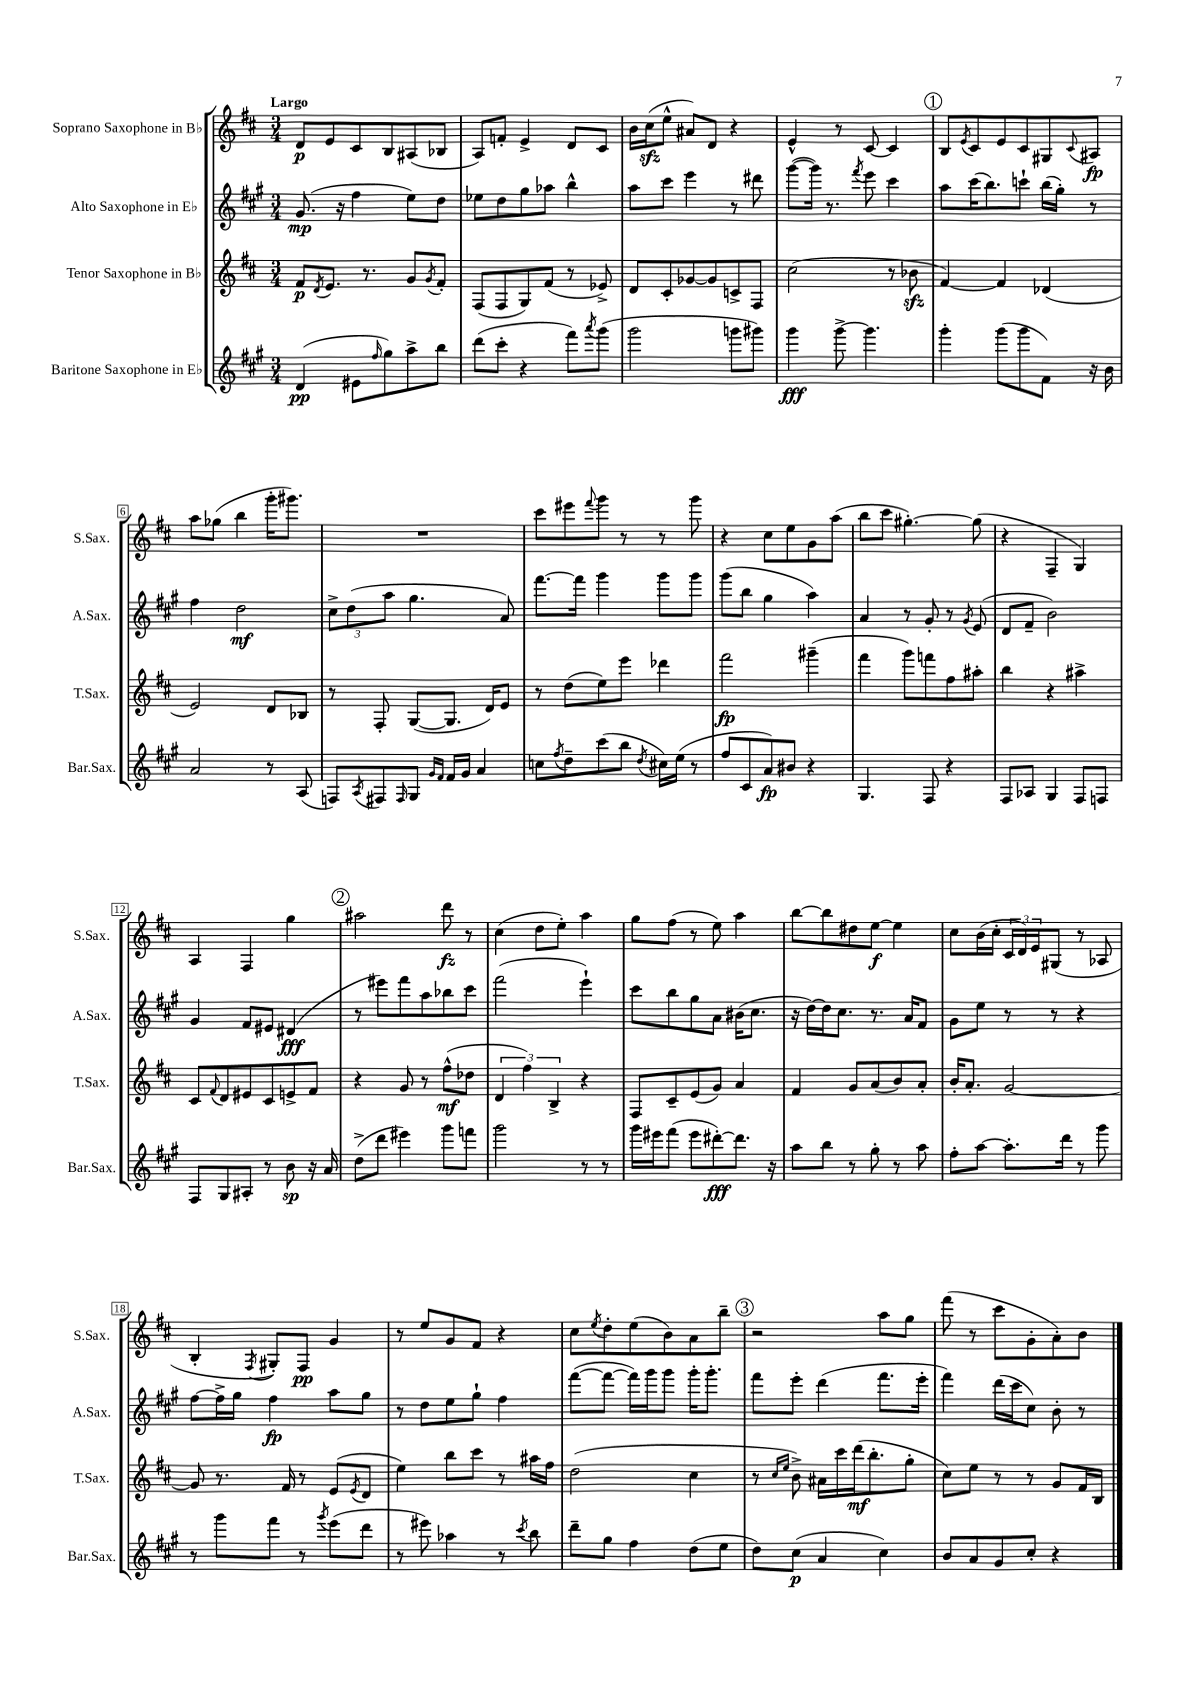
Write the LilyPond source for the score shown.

<<
\new StaffGroup <<
\new Staff = "s0" \with { instrumentName = "Soprano Saxophone in Bb" shortInstrumentName = "S.Sax." } {
    \clef treble \key d \major \numericTimeSignature \time 3/4 \tempo "Largo"
    d'8\p e'8 cis'8 b8 ais8( bes8 |
    a8) f'8-. e'4-> d'8 cis'8 |
    b'16 cis''16\sfz( e''8-^ ais'8) d'8 r4 |
    e'4-^ r8 cis'8~ cis'4 |
    \mark \markup { \circle "1" } b8 \acciaccatura { e'8 } cis'8 e'8 cis'8 gis8 \appoggiatura { cis'8 } ais8\fp |
    a''8 ges''8( b''4 g'''16-. gis'''8.) |
    R2. |
    cis'''8 eis'''8 \appoggiatura { fis'''8 } g'''8 r8 r8 g'''8 |
    r4 cis''8 e''8 g'8 a''8( |
    b''8 cis'''8 gis''4.~-.) gis''8( |
    r4 fis4-- g4) |
    a4 fis4 g''4 |
    \mark \markup { \circle "2" } ais''2 d'''8\fz r8 |
    cis''4( d''8 e''8-.) a''4 |
    g''8 fis''8( r8 e''8) a''4 |
    b''8~ b''8 dis''8 e''8~\f e''4 |
    cis''8 b'16( cis''16-. \tuplet 3/2 { cis'16 d'16) e'16 } gis8( r8 aes8 |
    b4-. \acciaccatura { fis8 } gis8-.) fis8\pp g'4 |
    r8 e''8 g'8 fis'8 r4 |
    cis''8 \acciaccatura { e''8 } d''8-. e''8( b'8) a'8 b''8-- |
    \mark \markup { \circle "3" } r2 a''8 g''8 |
    fis'''8( r8 cis'''8 g'8-. a'8-.) b'8 \bar "|." |
}
\new Staff = "s1" \with { instrumentName = "Alto Saxophone in Eb" shortInstrumentName = "A.Sax." } {
    \clef treble \key a \major \numericTimeSignature \time 3/4
    gis'8.\mp( r16 fis''4 e''8) d''8 |
    ees''8 d''8 gis''8 aes''8 b''4-^ |
    a''8 cis'''8 e'''4 r8 dis'''8 |
    gis'''8~( gis'''16) r8. \acciaccatura { fis'''8 } e'''8 cis'''4 |
    \mark \markup { \circle "1" } a''8 cis'''16( b''8.) c'''8-! b''16( gis''16-.) r8 |
    fis''4 d''2\mf |
    \tuplet 3/2 { cis''8-> d''8( a''8 } gis''4. a'8) |
    fis'''8.~ fis'''16 gis'''4 gis'''8 gis'''8 |
    gis'''8( b''8 gis''4 a''4) |
    a'4 r8 gis'8-. r8 \acciaccatura { gis'8 } e'8( |
    d'8 fis'8-- b'2) |
    gis'4 fis'8 eis'8 dis'4\fff( |
    \mark \markup { \circle "2" } r8 eis'''8) fis'''8 a''8 bes''8 cis'''8 |
    fis'''2( e'''4-!) |
    cis'''8 b''8 gis''8 a'8 bis'16( cis''8. |
    r16 d''16~) d''16 cis''8. r8. a'16 fis'8 |
    gis'8 e''8 r8 r8 r4 |
    fis''8~ fis''16-> gis''16 fis''4\fp a''8 gis''8 |
    r8 d''8 e''8 gis''8-! fis''4 |
    fis'''8~( fis'''8~ fis'''16) gis'''16 gis'''8 gis'''16-. gis'''8.-. |
    \mark \markup { \circle "3" } fis'''8 e'''8-. d'''4( fis'''8. e'''16-. |
    fis'''4) d'''16( cis'''16 cis''8) b'8-. r8 \bar "|." |
}
\new Staff = "s2" \with { instrumentName = "Tenor Saxophone in Bb" shortInstrumentName = "T.Sax." } {
    \clef treble \key d \major \numericTimeSignature \time 3/4
    fis'8\p \acciaccatura { d'8 } e'8. r8. g'8 \acciaccatura { g'8 } fis'8-. |
    fis8( fis8 g8) fis'8( r8 ees'8->) |
    d'8 cis'8-. ges'8~ ges'8 c'8-> fis8 |
    cis''2( r8 bes'8\sfz |
    \mark \markup { \circle "1" } fis'4~) fis'4 des'4( |
    e'2) d'8 bes8 |
    r8 fis8-. g8~( g8. d'16) e'8 |
    r8 d''8( e''8) e'''8 des'''4 |
    fis'''2\fp gis'''4--( |
    fis'''4 g'''8) f'''8 fis''8 ais''8-. |
    b''4 r4 ais''4-> |
    cis'8 \appoggiatura { fis'8 } d'8 eis'8 cis'8 e'8-> fis'8 |
    \mark \markup { \circle "2" } r4 g'8 r8 fis''8-^\mf( des''8 |
    \tuplet 3/2 { d'4 fis''4) b4-> } r4 |
    fis8 cis'8-- e'8( g'8) a'4 |
    fis'4 g'8 a'8( b'8) a'8-. |
    b'16-. a'8.-. g'2~ |
    g'8 r8. fis'16 r8 e'8( \acciaccatura { e'8 } d'8 |
    e''4) b''8 cis'''8 r8 ais''16 fis''16 |
    d''2( cis''4 |
    \mark \markup { \circle "3" } r8 \grace { cis''16 e''16 } b'8->) ais'16 cis'''16 d'''16\mf( b''8.-. g''8-. |
    cis''8) e''8 r8 r8 g'8 fis'16 b16 \bar "|." |
}
\new Staff = "s3" \with { instrumentName = "Baritone Saxophone in Eb" shortInstrumentName = "Bar.Sax." } {
    \clef treble \key a \major \numericTimeSignature \time 3/4
    d'4\pp( eis'8 \grace { fis''16 } gis''8) a''8-> b''8 |
    d'''8( cis'''8-. r4 fis'''8) \acciaccatura { a'''8 } gis'''8( |
    gis'''2 g'''8 gis'''8) |
    gis'''4\fff gis'''8~-> gis'''4. |
    \mark \markup { \circle "1" } gis'''4-. gis'''8( gis'''8 fis'8) r16 b'16 |
    a'2 r8 a8( |
    f8) \acciaccatura { a8 } fis8 \grace { fis16 } gis8 \grace { gis'16 fis'16 } fis'16 gis'16 a'4 |
    c''8 \acciaccatura { fis''8 } d''8-- cis'''8( b''8 \acciaccatura { d''8 } cis''16) e''16( r8 |
    fis''8 cis'8 a'8\fp) bis'8 r4 |
    gis4. fis8 r4 |
    fis8 aes8 gis4 fis8 f8 |
    fis8 gis8 ais8-. r8 b'8\sp r16 a'16 |
    \mark \markup { \circle "2" } d''8->( d'''8 eis'''4) gis'''8 f'''8 |
    gis'''2 r8 r8 |
    gis'''16 eis'''16 fis'''8( eis'''8 dis'''8~-.\fff) dis'''8. r16 |
    a''8 b''8 r8 gis''8-. r8 a''8 |
    fis''8-. a''8~ a''8.-. d'''16 r8 gis'''8 |
    r8 gis'''8 fis'''8 r8 \acciaccatura { gis'''8 } e'''8( d'''8 |
    r8 eis'''8) aes''4 r8 \acciaccatura { cis'''8 } b''8 |
    d'''8-- gis''8 fis''4 d''8( e''8 |
    \mark \markup { \circle "3" } d''8) cis''8\p( a'4 cis''4) |
    b'8 a'8 gis'8 cis''8-. r4 \bar "|." |
}
>>
>>
\layout { \context { \Score \override BarNumber.stencil = #(make-stencil-boxer 0.1 0.3 ly:text-interface::print) } }
